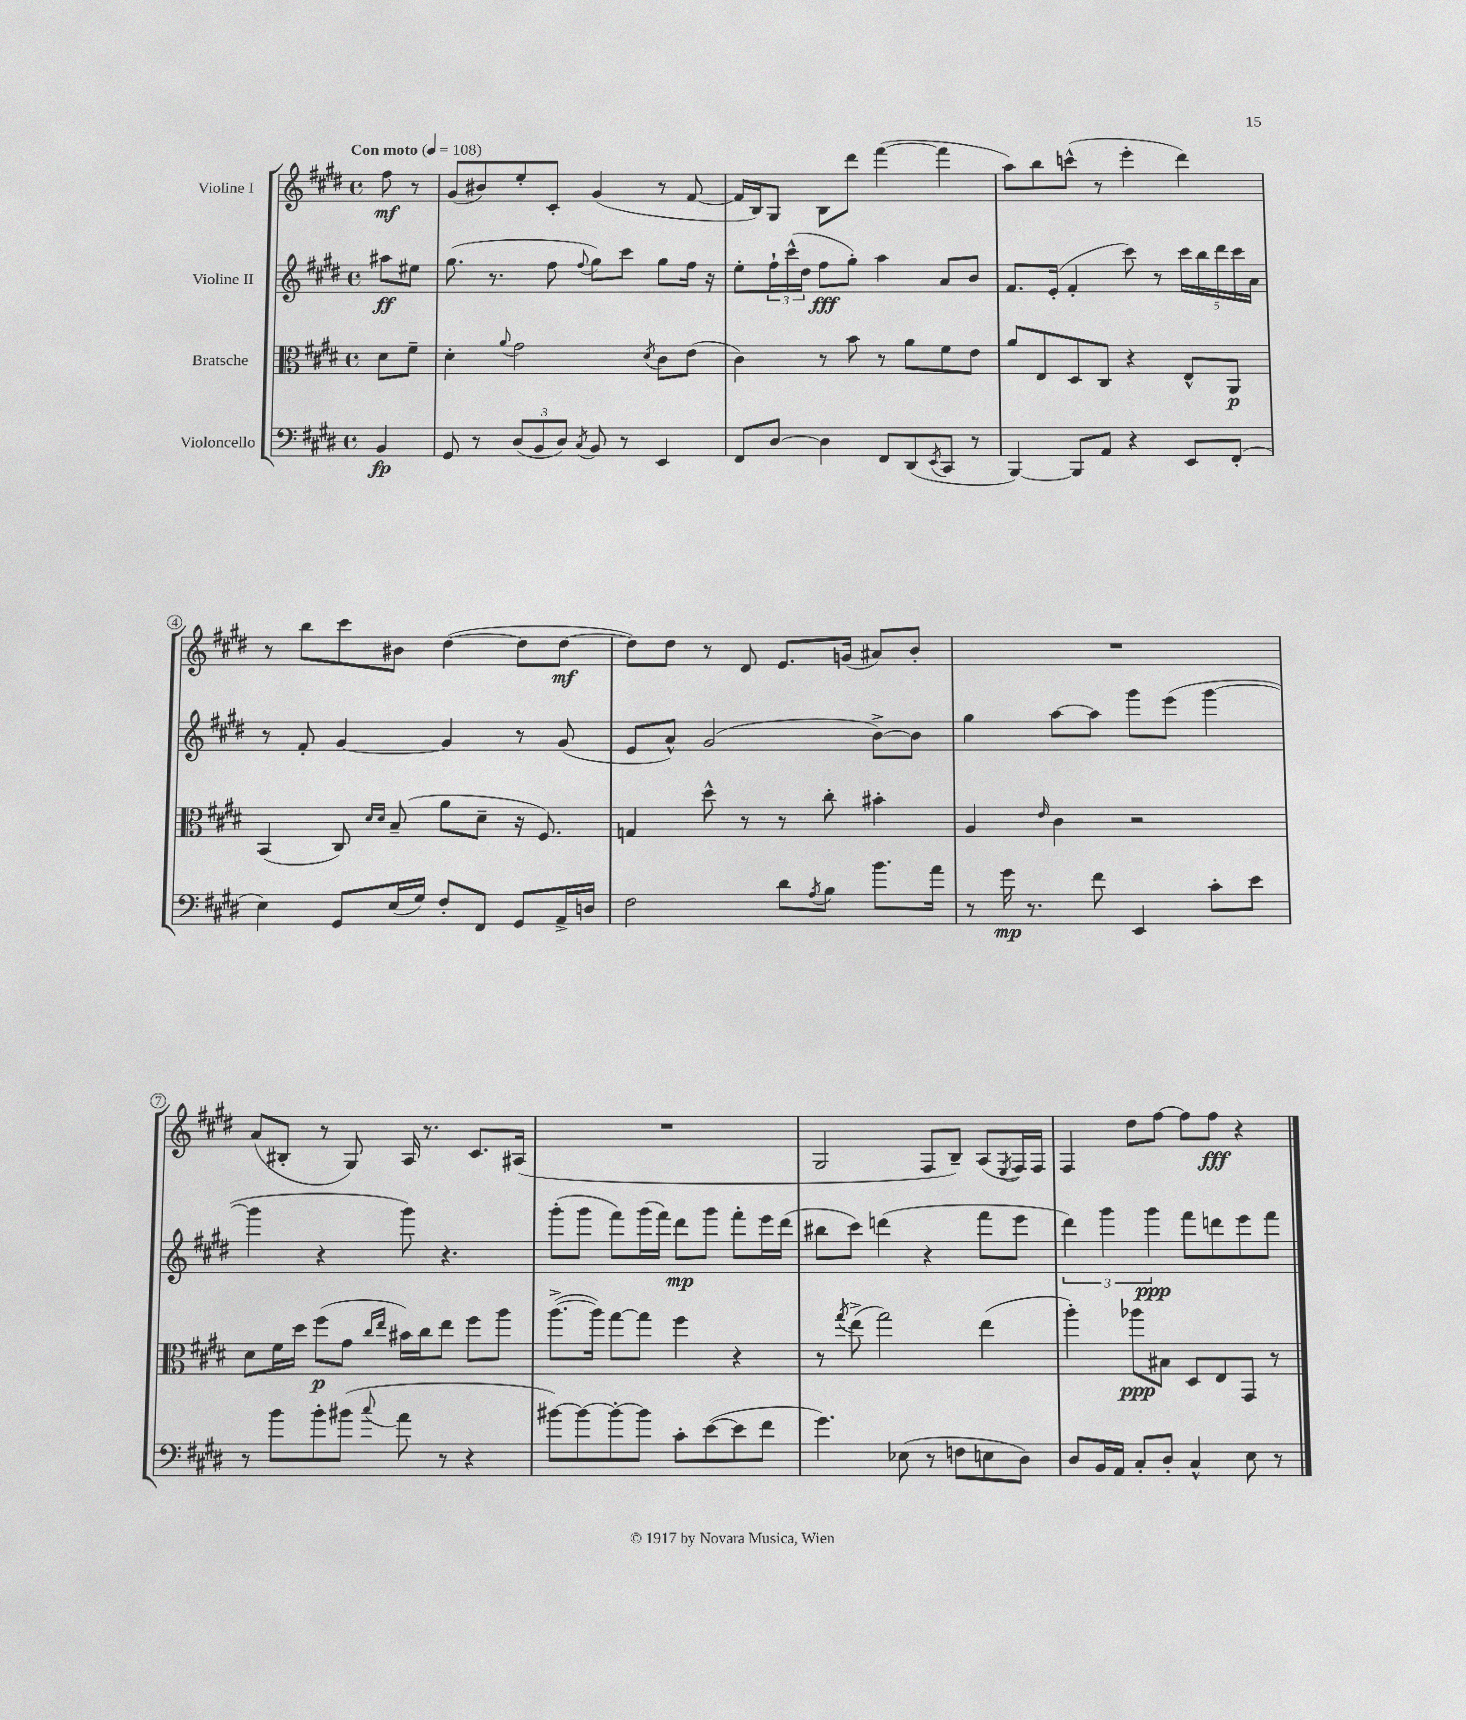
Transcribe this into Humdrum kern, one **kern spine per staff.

**kern	**dynam	**kern	**dynam	**kern	**dynam	**kern	**dynam
*part4	*part4	*part3	*part3	*part2	*part2	*part1	*part1
*staff4	*staff4	*staff3	*staff3	*staff2	*staff2	*staff1	*staff1
*I"Violoncello	*	*I"Bratsche	*	*I"Violine II	*	*I"Violine I	*
*clefF4	*	*clefC3	*	*clefG2	*	*clefG2	*
*k[f#c#g#d#]	*	*k[f#c#g#d#]	*	*k[f#c#g#d#]	*	*k[f#c#g#d#]	*
*M4/4	*	*M4/4	*	*M4/4	*	*M4/4	*
*met(c)	*	*met(c)	*	*met(c)	*	*met(c)	*
*MM108	*	*MM108	*	*MM108	*	*MM108	*
=	=	=	=	=	=	=	=
!	!	!	!	!	!	!LO:TX:a:B:t=Con moto	!
4BB/	fp	8d#\L	.	8aa#X\L	ff	8ff#\	mf
.	.	8f#~\J	.	8ee#X\J	.	8r	.
=1	=1	=1	=1	=1	=1	=1	=1
8GG#/	.	4d#'\	.	(8.gg#\	.	(8g#/L	.
8r	.	.	.	.	.	8b#X/)	.
.	.	.	.	8.r	.	.	.
.	.	8qqa/	.	.	.	.	.
(12D#/L	.	2g#\	.	.	.	8ee'/	.
12BB/	.	.	.	.	.	.	.
.	.	.	.	8ff#\	.	8c#'/J	.
12D#/J)	.	.	.	.	.	.	.
8qC#/	.	.	.	8qqff#/	.	.	.
8BB/	.	.	.	8gg#\L)	.	(4g#/	.
8r	.	.	.	8ccc#\J	.	.	.
.	.	8qd#/	.	.	.	.	.
4EE/	.	8c#\L	.	8gg#\L	.	8r	.
.	.	(8e\J	.	16ff#\Jk	.	[8f#/	.
.	.	.	.	16r	.	.	.
=2	=2	=2	=2	=2	=2	=2	=2
8FF#/L	.	4c#\)	.	8ee'\L	.	16f#/LL]	.
.	.	.	.	.	.	16B/J)	.
[8D#/J	.	.	.	24ff#`\L	.	8G#/J	.
.	.	.	.	(24ccc#^^\	.	.	.
.	.	.	.	24dd#\JJ	.	.	.
4D#\]	.	8r	.	8ff#\L	fff	8B\L	.
.	.	8b\	.	8gg#'\J)	.	8ddd#\J	.
8FF#/L	.	8r	.	4aa\	.	([4fff#\	.
(8DD#/	.	8a\L	.	.	.	.	.
8qEE/	.	.	.	.	.	.	.
8CC#/J	.	8f#\	.	8a/L	.	4fff#\]	.
8r	.	8e\J	.	8b/J	.	.	.
=3	=3	=3	=3	=3	=3	=3	=3
[4BBB/)	.	8a/L	.	8.f#/L	.	8aa\L)	.
.	.	8E/	.	.	.	8bb\	.
.	.	.	.	(16e'/Jk	.	.	.
8BBB/L]	.	8D#/	.	4f#'/	.	(8cccn^^\J	.
8AA/J	.	8C#/J	.	.	.	8r	.
4r	.	4r	.	8ccc#\)	.	4eee'\	.
.	.	.	.	8r	.	.	.
8EE/L	.	8E^^/L	.	20ccc#\LL	.	4ddd#\)	.
.	.	.	.	20bb\	.	.	.
.	.	.	.	20ddd#\	.	.	.
(8FF#'/J	.	8AA/J	p	.	.	.	.
.	.	.	.	20ccc#\	.	.	.
.	.	.	.	20a\JJ	.	.	.
!!LO:LB:g=z
=4	=4	=4	=4	=4	=4	=4	=4
4E\)	.	(4BB/	.	8r	.	8r	.
.	.	.	.	8f#'/	.	8bb\L	.
8GG#/L	.	8C#/)	.	[4g#/	.	8ccc#\	.
.	.	16qqd#/LL	.	.	.	.	.
.	.	16qqd#/JJ	.	.	.	.	.
(16E/L	.	(8B~/	.	.	.	8b#X\J	.
16G#/JJ)	.	.	.	.	.	.	.
8F#'/L	.	8a\L	.	4g#/]	.	([4dd#\	.
8FF#/J	.	8d#~\J	.	.	.	.	.
8GG#/L	.	16r	.	8r	.	8dd#\L]	.
.	.	8.F#/)	.	.	.	.	.
16AA^/L	.	.	.	(8g#/	.	[8dd#\J	mf
16Dn/JJ	.	.	.	.	.	.	.
=5	=5	=5	=5	=5	=5	=5	=5
2F#\	.	4Gn/	.	8e/L	.	8dd#\L])	.
.	.	.	.	8a^^/J)	.	8dd#\J	.
.	.	8dd#^^\	.	(2g#/	.	8r	.
.	.	8r	.	.	.	8d#/	.
8d#\L	.	8r	.	.	.	8.e/L	.
8qA/	.	.	.	.	.	.	.
8B\J	.	8cc#'\	.	.	.	.	.
.	.	.	.	.	.	(16gn/Jk	.
8.b\L	.	4b#X'\	.	[8b^\L)	.	8a#X/L)	.
.	.	.	.	8b\J]	.	8b'/J	.
16a\Jk	.	.	.	.	.	.	.
=6	=6	=6	=6	=6	=6	=6	=6
8r	.	4A/	.	4gg#\	.	1r	.
16g#\	mp	.	.	.	.	.	.
8.r	.	.	.	.	.	.	.
.	.	16qqe/	.	.	.	.	.
.	.	4c#\	.	[8aa\L	.	.	.
8f#\	.	.	.	8aa\J]	.	.	.
4EE/	.	2r	.	8ggg#\L	.	.	.
.	.	.	.	(8eee\J	.	.	.
8c#'\L	.	.	.	[4ggg#\	.	.	.
8e\J	.	.	.	.	.	.	.
!!LO:LB:g=z
=7	=7	=7	=7	=7	=7	=7	=7
8r	.	8d#\L	.	4ggg#\]	.	(8a/L	.
8b\L	.	16f#\L	.	.	.	8B#X'/J	.
.	.	16dd#\JJ	.	.	.	.	.
8b'\	.	(8ff#\L	p	4r	.	8r	.
(8b#X\J	.	8g#\J	.	.	.	8G#/)	.
.	.	16qqcc#/LL	.	.	.	.	.
8qqcc#/	.	16qqee/JJ	.	.	.	.	.
8a\	.	16b#X\LL)	.	8ggg#\)	.	16A/	.
.	.	16cc#\J	.	.	.	8.r	.
8r	.	8ee\J	.	4.r	.	.	.
4r	.	8ff#\L	.	.	.	8.c#/L	.
.	.	8aa\J	.	.	.	.	.
.	.	.	.	.	.	(16A#X/Jk	.
=8	=8	=8	=8	=8	=8	=8	=8
[8b#X\L)	.	([8.aa^\L	.	(8ggg#'\L	.	1r	.
8b#\_	.	.	.	8ggg#\J	.	.	.
.	.	16aa\Jk])	.	.	.	.	.
8b#'\_	.	[8gg#\L	.	8fff#\L)	.	.	.
8b#\J]	.	8gg#\J]	.	(16ggg#\L	.	.	.
.	.	.	.	16fff#\JJ)	.	.	.
8c#'\L	.	4ff#\	.	8ddd#\L	mp	.	.
([8e\	.	.	.	8ggg#\J	.	.	.
8e\]	.	4r	.	8fff#'\L	.	.	.
8f#\J	.	.	.	16eee\L	.	.	.
.	.	.	.	(16ddd#\JJ	.	.	.
=9	=9	=9	=9	=9	=9	=9	=9
4.g#\)	.	8r	.	8bb#X\L	.	2G#/	.
.	.	8qgg#/	.	.	.	.	.
.	.	(8ee^\	.	8ccc#\J)	.	.	.
.	.	2gg#\)	.	(4dddn\	.	.	.
(8E-X\	.	.	.	.	.	.	.
8r	.	.	.	4r	.	8F#/L	.
8Fn\L	.	.	.	.	.	8B~/J)	.
8En\	.	(4ee\	.	8fff#\L	.	(8A/L	.
.	.	.	.	.	.	8qE/	.
8D#\J)	.	.	.	8eee\J	.	16F#/L)	.
.	.	.	.	.	.	16F#/JJ	.
=10	=10	=10	=10	=10	=10	=10	=10
8D#/L	.	4aa'\)	.	6ddd#\)	.	4F#/	.
16BB/L	.	.	.	.	.	.	.
.	.	.	.	6ggg#\	.	.	.
16AA/JJ	.	.	.	.	.	.	.
8C#'/L	.	8aa-X\L	ppp	.	.	8dd#\L	.
.	.	.	.	6ggg#\	ppp	.	.
8D#'/J	.	8B#X\J	.	.	.	[8ff#\J	.
4C#^^/	.	8D#/L	.	8fff#\L	.	8ff#\L]	.
.	.	8E/	.	8dddn\	.	8ff#\J	fff
8E\	.	8GG#/J	.	8eee\	.	4r	.
8r	.	8r	.	8fff#\J	.	.	.
==	==	==	==	==	==	==	==
*-	*-	*-	*-	*-	*-	*-	*-
